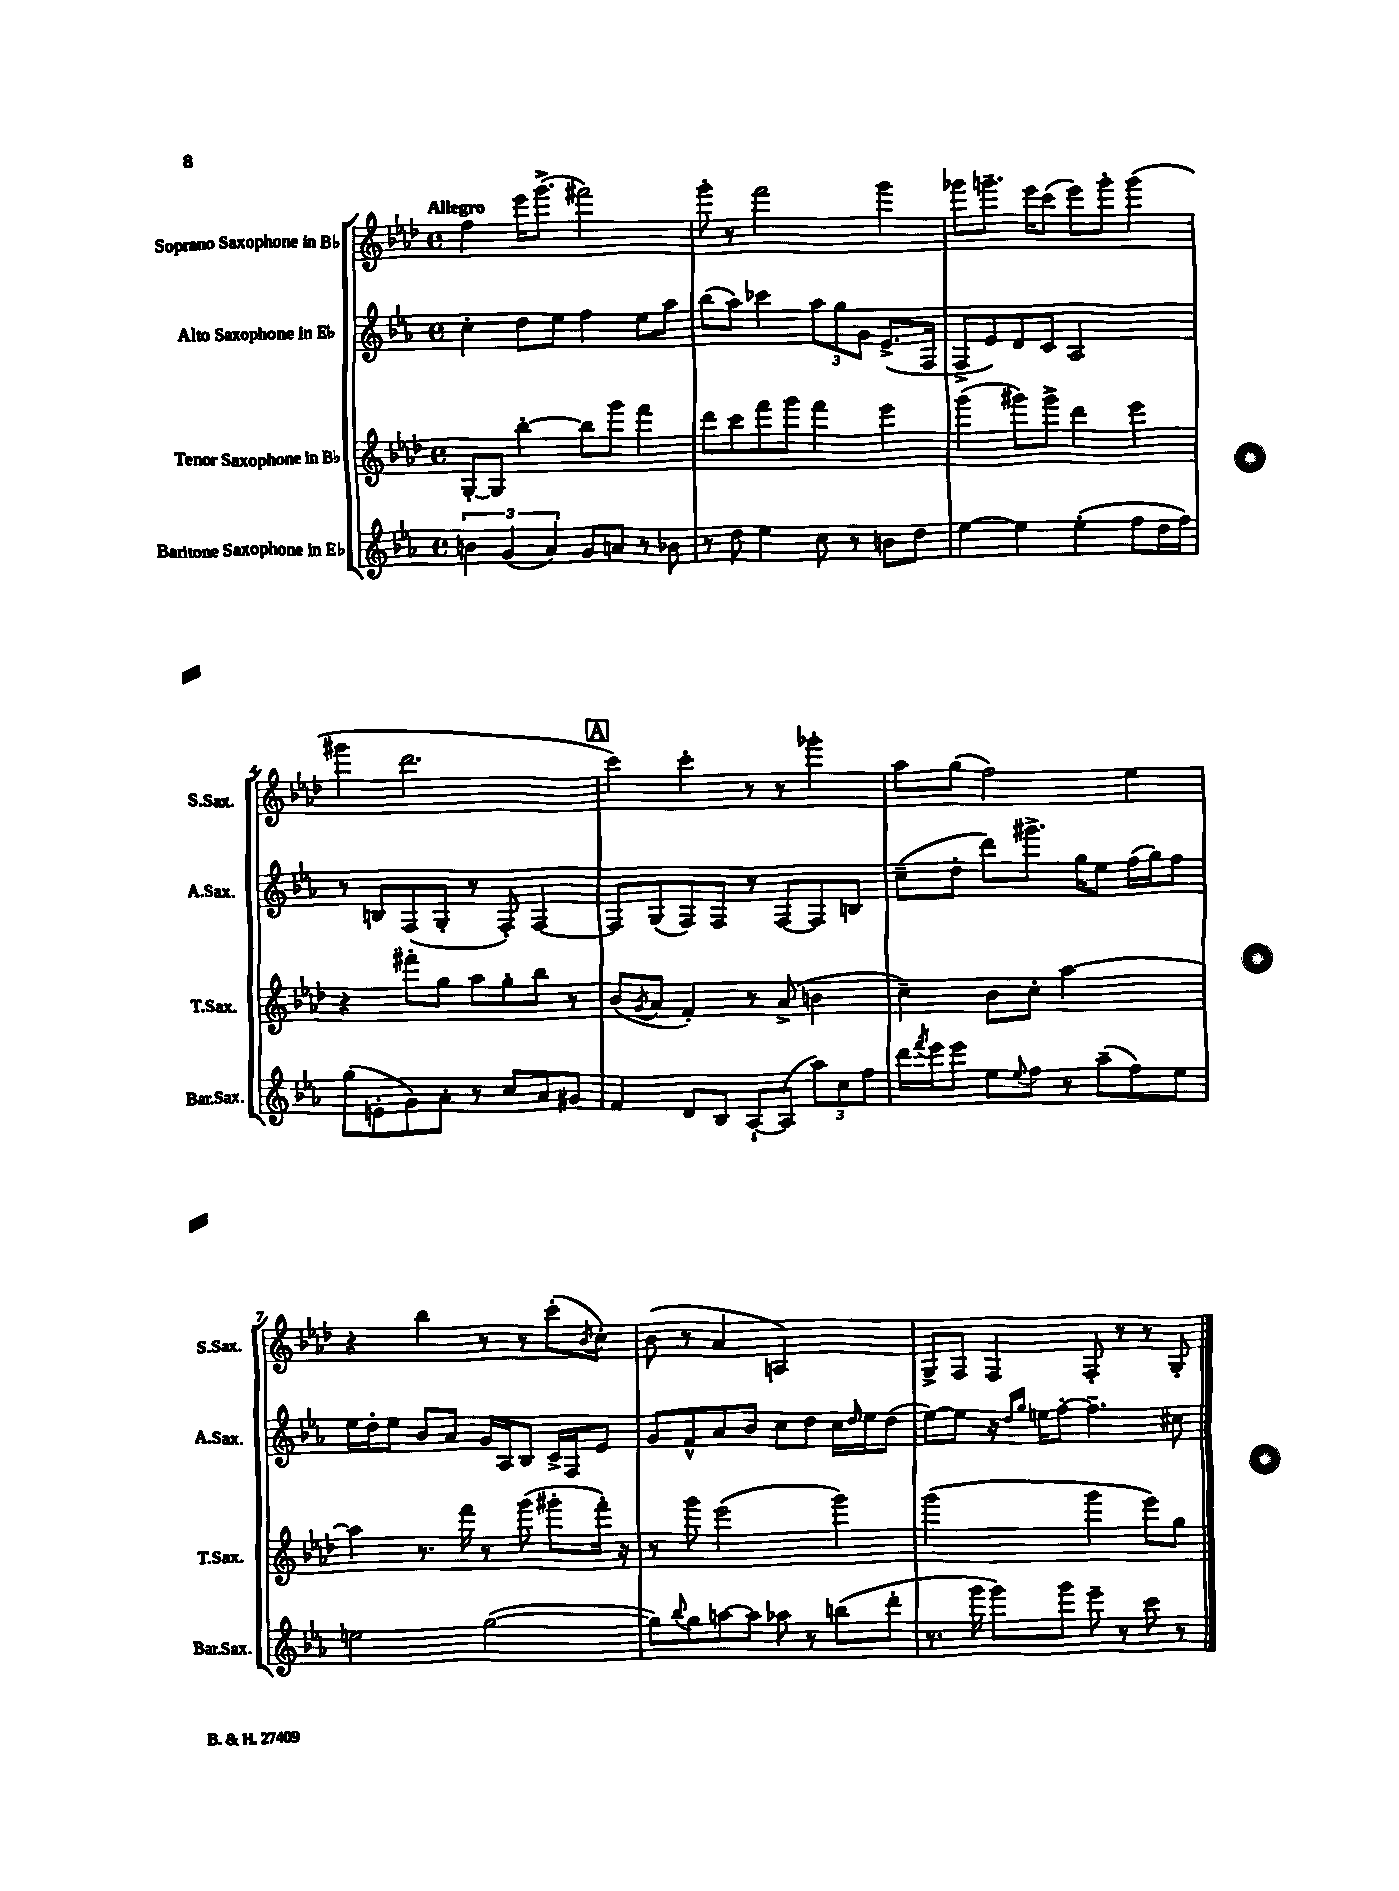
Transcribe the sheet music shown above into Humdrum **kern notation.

**kern	**kern	**kern	**kern
*staff4	*staff3	*staff2	*staff1
*clefG2	*clefG2	*clefG2	*clefG2
*k[b-e-a-]	*k[b-e-a-d-]	*k[b-e-a-]	*k[b-e-a-d-]
*M4/4	*M4/4	*M4/4	*M4/4
*met(c)	*met(c)	*met(c)	*met(c)
6b	[8G'	4cc'	4ff
.	8G]	.	.
(6g	.	.	.
.	[4bb-'	8dd	16eee-
.	.	.	(8.ggg^
6a-)	.	.	.
.	.	8ee-	.
8g	8bb-]	4ff	2fff#)
8a	8ggg	.	.
8r	4fff	8ee-	.
8b-	.	8aa-	.
=	=	=	=
8r	8ddd-	(8bb-	8ggg'
8dd	8ccc	8aa-)	8r
4ee-	8fff	4ccc-	2fff
.	8ggg	.	.
8cc	4fff	12aa-	.
.	.	12gg	.
8r	.	.	.
.	.	12g	.
8b	4eee-	(8.e-^	4ggg
8dd	.	.	.
.	.	16F	.
=	=	=	=
[4ee-	(4ggg	8F^	8ggg-
.	.	8e-)	8.ggg~
4ee-]	8ggg#)	8d	.
.	.	.	16eee-
.	8ggg#^	8c	(8ccc
(4ee-'	4ddd-	2A-	8eee-)
.	.	.	8ggg'
8ff	4eee-	.	(4ggg
16dd	.	.	.
16ff)	.	.	.
=	=	=	=
(8gg	4r	8r	4ggg#
8e'	.	8B	.
8g)	8fff#'	(8F	2.ddd-
8a-'	8gg	8G'	.
8r	8aa-	8r	.
8cc	8gg'	8F')	.
8a-	8bb-	[4F	.
8g#	8r	.	.
=	=	=	=
4f	(8b-	8F]	4ccc)
.	8qg	.	.
.	8a-	(8G	.
8d	4f')	8F)	4ccc'
8B-	.	8F	.
[8A-`	8r	8r	8r
(8A-]	(8a-^	[8F	8r
12aa-)	4b	8F]	4ggg-'
12cc	.	.	.
.	.	8B	.
12ff	.	.	.
=	=	=	=
16ddd	4cc~)	(8cc~	8aa-
8qfff	.	.	.
16eee-	.	.	.
8eee-	.	8dd'	(8gg
8ee-	8b-	8ddd)	2ff)
8qqee-	.	.	.
8ff	8cc'	8.ggg#^	.
8r	[2aa-	.	.
.	.	16gg	.
(8aa-~	.	8ee-	.
8ff)	.	(16ff	4ee-
.	.	16gg)	.
8ee-	.	8ff	.
=	=	=	=
2ee	4aa-]	16ee-	4r
.	.	16dd'	.
.	.	8ee-	.
.	8.r	8b-	4bb-
.	.	8a-	.
.	16fff	.	.
([2gg	8r	16g	8r
.	.	16A-	.
.	(8ggg	8B-	8r
.	8ggg#'	16c^	(8ccc'
.	.	16F	.
.	.	.	8qb-
.	16fff')	8e-	8cc')
.	16r	.	.
=	=	=	=
8gg])	8r	8g	(8b-
8qqbb-	.	.	.
8gg	8ggg	8f^^	8r
[8aa	(2eee-	8a-	4a-
8aa]	.	8b-	.
8aa-	.	8cc	2A)
8r	.	8dd	.
(8bb	4ggg)	16cc	.
.	.	16qqdd	.
.	.	16ee-	.
8ddd'	.	(8dd	.
=	=	=	=
8.r	(2ggg	[8ee-)	8G^
.	.	8ee-]	8F
16ggg	.	.	.
8ggg)	.	16r	4F
.	.	16qqdd	.
.	.	16qqgg	.
.	.	16ee	.
8ggg	.	[8ff'	.
8eee-~	4ggg	4.ff~]	8F'
8r	.	.	8r
8ccc	8eee-)	.	8r
8r	8gg	8cc#	8G'
==	==	==	==
*-	*-	*-	*-
